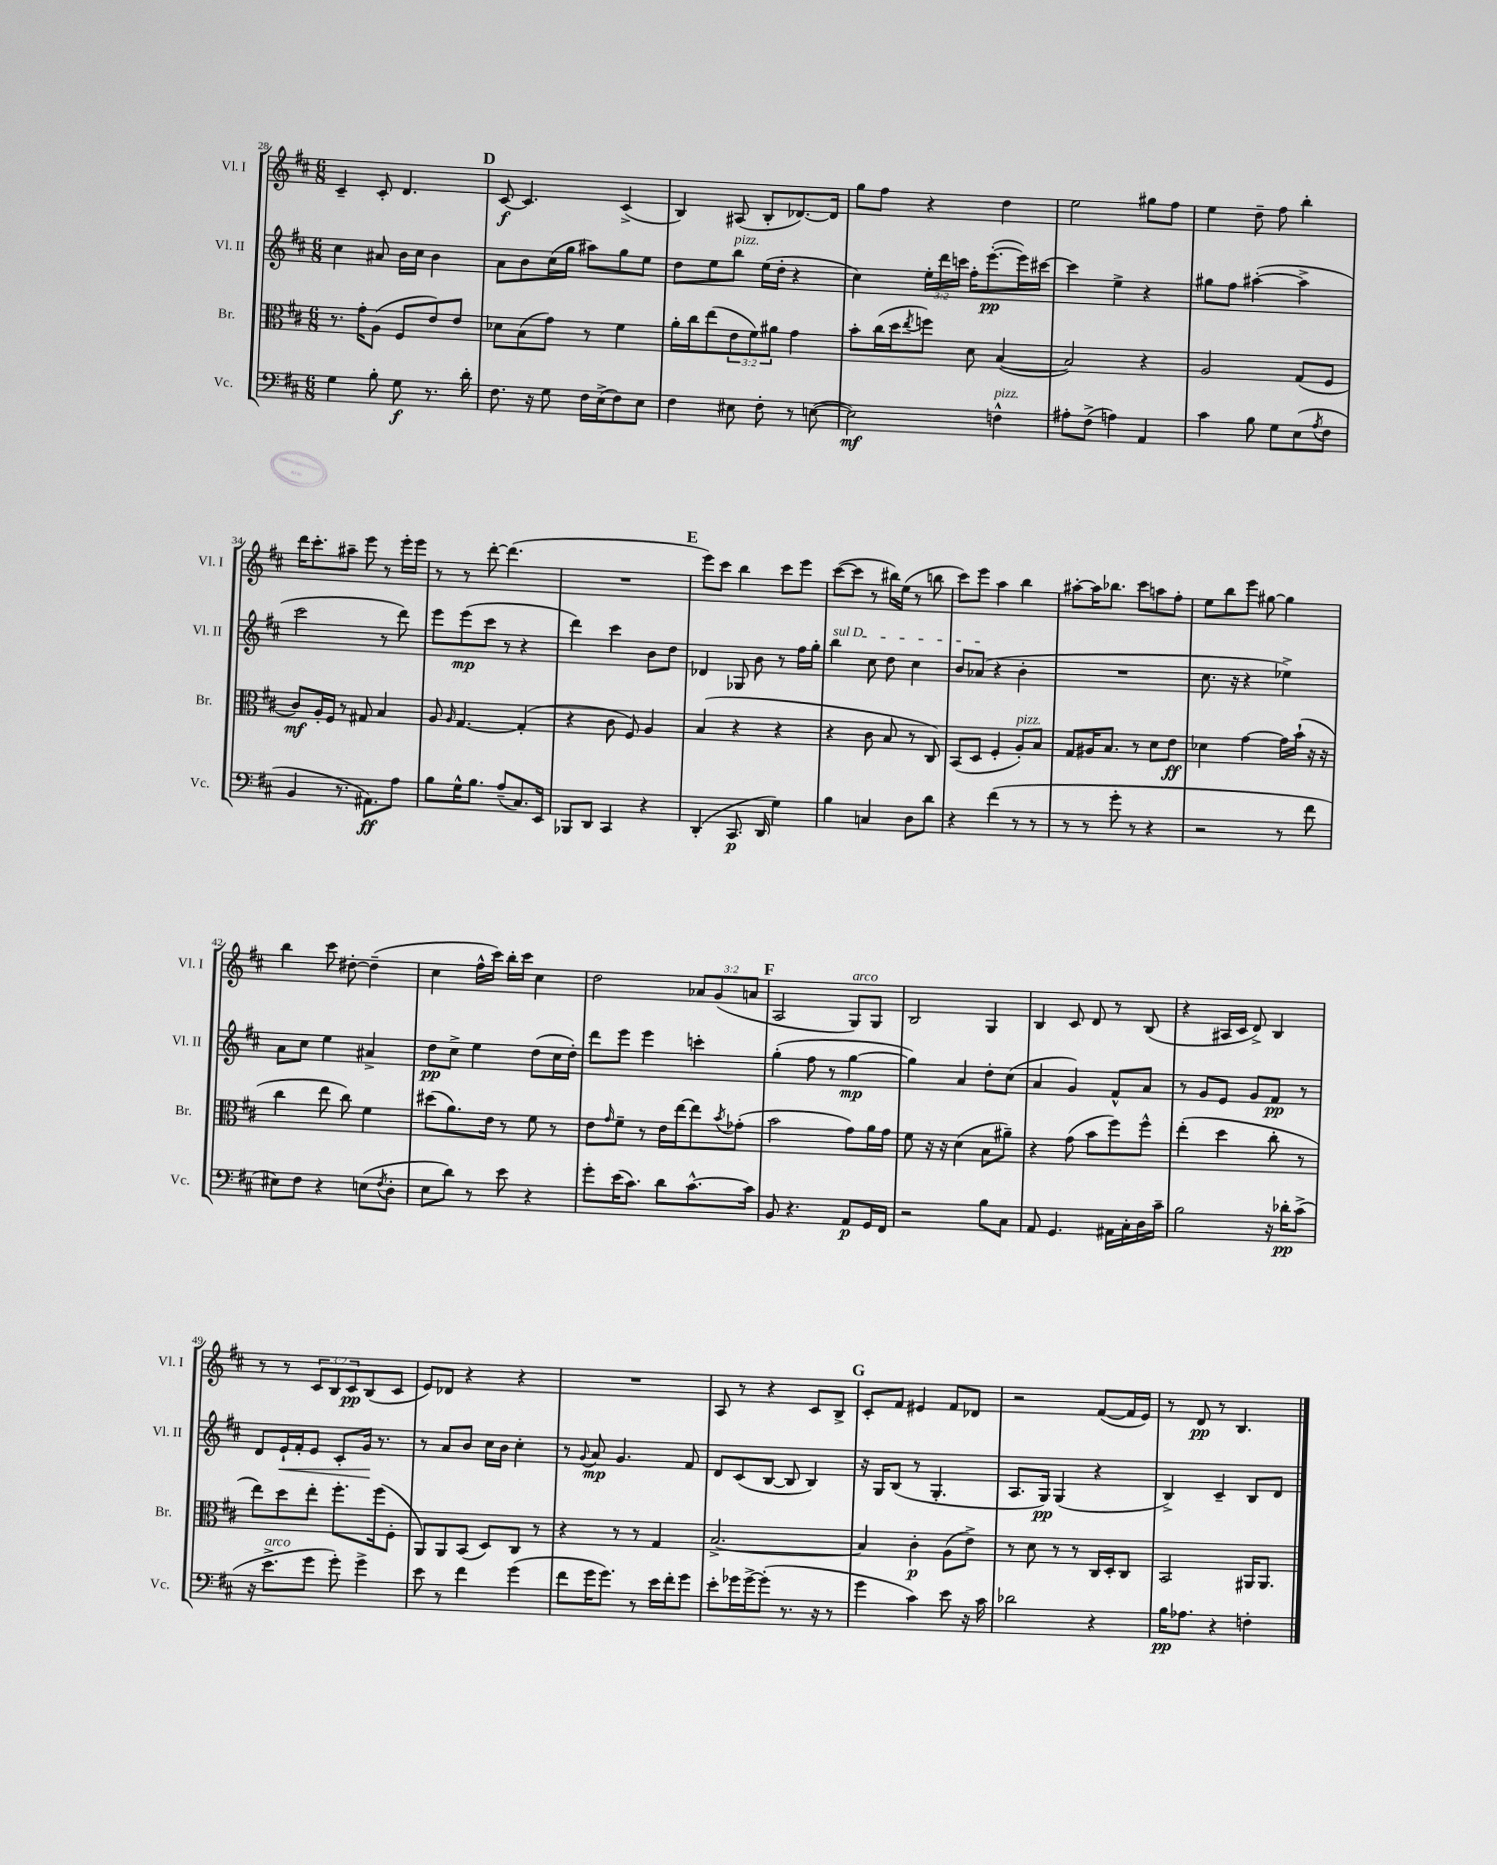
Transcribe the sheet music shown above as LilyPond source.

<<
\new StaffGroup <<
\new Staff = "s0" \with { instrumentName = "Vl. I" shortInstrumentName = "Vl. I" } {
    \clef treble \key d \major \numericTimeSignature \time 6/8 \override Staff.TupletNumber.text = #tuplet-number::calc-fraction-text
    cis'4-- cis'8-. d'4. |
    \mark \markup { \bold "D" } cis'8~\f cis'4. cis'4->( |
    b4) ais8( b8-. des'8.~) des'16 |
    g''8 fis''8 r4 d''4 |
    e''2 gis''8 fis''8 |
    e''4 d''8-- fis''8 b''4-. |
    d'''16 cis'''8.-. ais''8-- e'''8 r8 e'''16-. e'''16 |
    r8 r8 d'''8~-. d'''4.( |
    R2. |
    \mark \markup { \bold "E" } e'''8) cis'''8 b''4 cis'''8 e'''8 |
    cis'''8~( cis'''8 r8 bis''16) e''16( r8 b''8 |
    cis'''8) e'''8 a''4 b''4 |
    ais''8~-. ais''16 bes''8. cis'''8 a''8 fis''8-. |
    e''8 b''8 e'''8 gis''8~ gis''4 |
    b''4 cis'''8 dis''8~-. dis''4--( |
    cis''4 fis''16-^ cis'''16) b''16-. cis'''16 cis''4 |
    d''2 \tuplet 3/2 { aes'8 g'8( a'8 } |
    \mark \markup { \bold "F" } a2 g8^\markup { \italic "arco" }) g8 |
    b2 g4 |
    b4 cis'8 d'8 r8 b8( |
    r4 ais16 cis'16 d'8->) b4 |
    r8 r8 \tuplet 3/2 { cis'8 b8 cis'8\pp } b8( cis'8 |
    e'8) des'8 r4 r4 |
    R2. |
    a8 r8 r4 cis'8 b8-> |
    \mark \markup { \bold "G" } cis'8-. fis'8 eis'4 fis'8 des'8 |
    r2 fis'8~( fis'16 e'16) |
    r8 d'8\pp r8 b4. \bar "|." |
}
\new Staff = "s1" \with { instrumentName = "Vl. II" shortInstrumentName = "Vl. II" } {
    \clef treble \key d \major \numericTimeSignature \time 6/8 \override Staff.TupletNumber.text = #tuplet-number::calc-fraction-text
    cis''4 ais'8 b'16 cis''16 b'4 |
    \mark \markup { \bold "D" } a'8 b'8 cis''16( g''16 ais''8) g''8 e''8 |
    d''8 e''8 b''8^\markup { \italic "pizz." } e''16( d''16-. r4 |
    cis''4) \tuplet 3/2 { e''16-. d'''16 c'''16 } fis''16-. e'''8.~-.\pp( e'''16) cis'''16~ |
    cis'''4 e''4-> r4 |
    gis''8 fis''8 ais''4~-.( ais''4-> |
    cis'''2 r8 d'''8) |
    e'''8 e'''8\mp( cis'''8 r8 r4 |
    d'''4) cis'''4 b'8 d''8 |
    \mark \markup { \bold "E" } des'4 ges8 b'8 r8 fis''16 g''16-. |
    \once \override TextSpanner.bound-details.left.text = \markup { \italic "sul D" } b''4\startTextSpan cis''8 d''8 cis''4 |
    b'8 aes'8\stopTextSpan( r4 b'4-. |
    R2. |
    cis''8. r16 r4 ees''4->) |
    a'8 cis''8 e''4 ais'4-> |
    d''8\pp cis''8-> e''4 d''8( cis''16 d''16-.) |
    d'''8 e'''8 e'''4 c'''4-. |
    \mark \markup { \bold "F" } g''4-.( fis''8 r8 g''4~\mp |
    g''4) a'4 d''8-. cis''8( |
    a'4 g'4) fis'8-^ a'8 |
    r8 g'8 e'8 g'8 fis'8\pp r8 |
    d'8 e'16-!\< fis'16-. e'8 cis'8-. g'16\! r8. |
    r8 a'8 b'8 cis''16 b'16 cis''4-. |
    r8 \appoggiatura { g'8 } a'8\mp g'4. fis'8 |
    d'8 cis'8( b8~ b8 b4) |
    \mark \markup { \bold "G" } r16 g16 b8( r8 g4.-. |
    a8. g16\pp) g4( r4 |
    b4->) cis'4-- b8 d'8 \bar "|." |
}
\new Staff = "s2" \with { instrumentName = "Br." shortInstrumentName = "Br." } {
    \clef alto \key d \major \numericTimeSignature \time 6/8 \override Staff.TupletNumber.text = #tuplet-number::calc-fraction-text
    r8. g'16-. a8( fis8 e'8) e'8 |
    \mark \markup { \bold "D" } des'8 b8( g'8) r8 fis'4 |
    a'16-. cis''16 e''8( \tuplet 3/2 { e'8 fis'8) ais'8 } g'4 |
    b'8-. cis''16( d''16 \acciaccatura { e''8 } f''8) d'8 b4~( |
    b2) r4 |
    a2 g8( fis8 |
    cis'8\mf) a16-. fis16 r8 gis8 b4 |
    a8 \grace { a16 } g4.~ g4-.( |
    r4 cis'8 fis8) a4 |
    \mark \markup { \bold "E" } b4( r4 r4 |
    r4 cis'8 b8 r8 cis8) |
    b,8( d8 fis4-. a8-.^\markup { \italic "pizz." }) b8 |
    g8 ais16 b8. r8 d'8 e'8\ff |
    des'4 g'4~ g'16 b'16-!( r16 r16 |
    cis''4 e''8 cis''8) fis'4 |
    dis''8( a'8.) e'16 r8 fis'8 r8 |
    e'8 \grace { g'16 } fis'8-- r8 e'16 e''16~ e''8 \acciaccatura { b'8 } ges'8-.( |
    \mark \markup { \bold "F" } b'2 g'8) a'16 g'16 |
    fis'8 r16 r16 d'4( b8 ais'8--) |
    r4 g'8( b'8 fis''8) fis''8-^ |
    e''4-.( d''4 cis''8-. r8 |
    e''8) d''8 e''8-. fis''8.-. fis''16( fis8-. |
    a,8) a,8 b,8( d8) cis8 r8 |
    r4 r8 r8 g4 |
    b2.~-> |
    \mark \markup { \bold "G" } b4 cis'4-.\p a8( e'8->) |
    r8 d'8 r8 r8 cis16 d16-. cis8 |
    b,2 ais,16 ais,8. \bar "|." |
}
\new Staff = "s3" \with { instrumentName = "Vc." shortInstrumentName = "Vc." } {
    \clef bass \key d \major \numericTimeSignature \time 6/8
    g4 b8-. g8\f r8. d'16-. |
    \mark \markup { \bold "D" } fis8. r16 g8 fis16 e16->( fis8) e8 |
    fis4 eis8 fis8-. r8 e8~( |
    e2\mf) f4-^^\markup { \italic "pizz." } |
    ais8-. fis8->( a4) a,4 |
    cis'4 b8 g8 e8( \acciaccatura { a8 } fis8 |
    b,4 r8. ais,8.\ff) a8 |
    b8 g16-^ b8. a8--( cis8.) e,16 |
    bes,,8 d,8 cis,4 r4 |
    \mark \markup { \bold "E" } d,4-.( cis,8.\p d,16 g4) |
    b4 c4 d8 d'8 |
    r4 fis'4( r8 r8 |
    r8 r8 g'8-. r8 r4 |
    r2 r8 fis'8 |
    eis8) fis8 r4 e8( \acciaccatura { fis8 } d8-. |
    e8 d'8) r8 e'8 r4 |
    g'8-. e'16( cis'8.) d'8 cis'8.~-^ cis'16 |
    \mark \markup { \bold "F" } b,8 r4. a,8\p g,16 fis,16 |
    r2 b8 cis8 |
    a,8 g,4. ais,16 cis16-. d16 cis'16-- |
    b2 r16 des'16-.\pp cis'8->( |
    r16 e'8.->^\markup { \italic "arco" } g'8 g'8-.) g'4-> |
    e'8 r8 fis'4 g'4( |
    fis'8 g'16 g'8.) r8 e'16 fis'16-. g'8 |
    e'8-. ges'16 ges'16~-> ges'8-.( r8. r16 r8 |
    \mark \markup { \bold "G" } g'4 cis'4) e'8 r16 cis'16 |
    des'2 r4 |
    b16\pp aes8. r4 f4-. \bar "|." |
}
>>
>>
\layout { \context { \Score currentBarNumber = #28 } }
